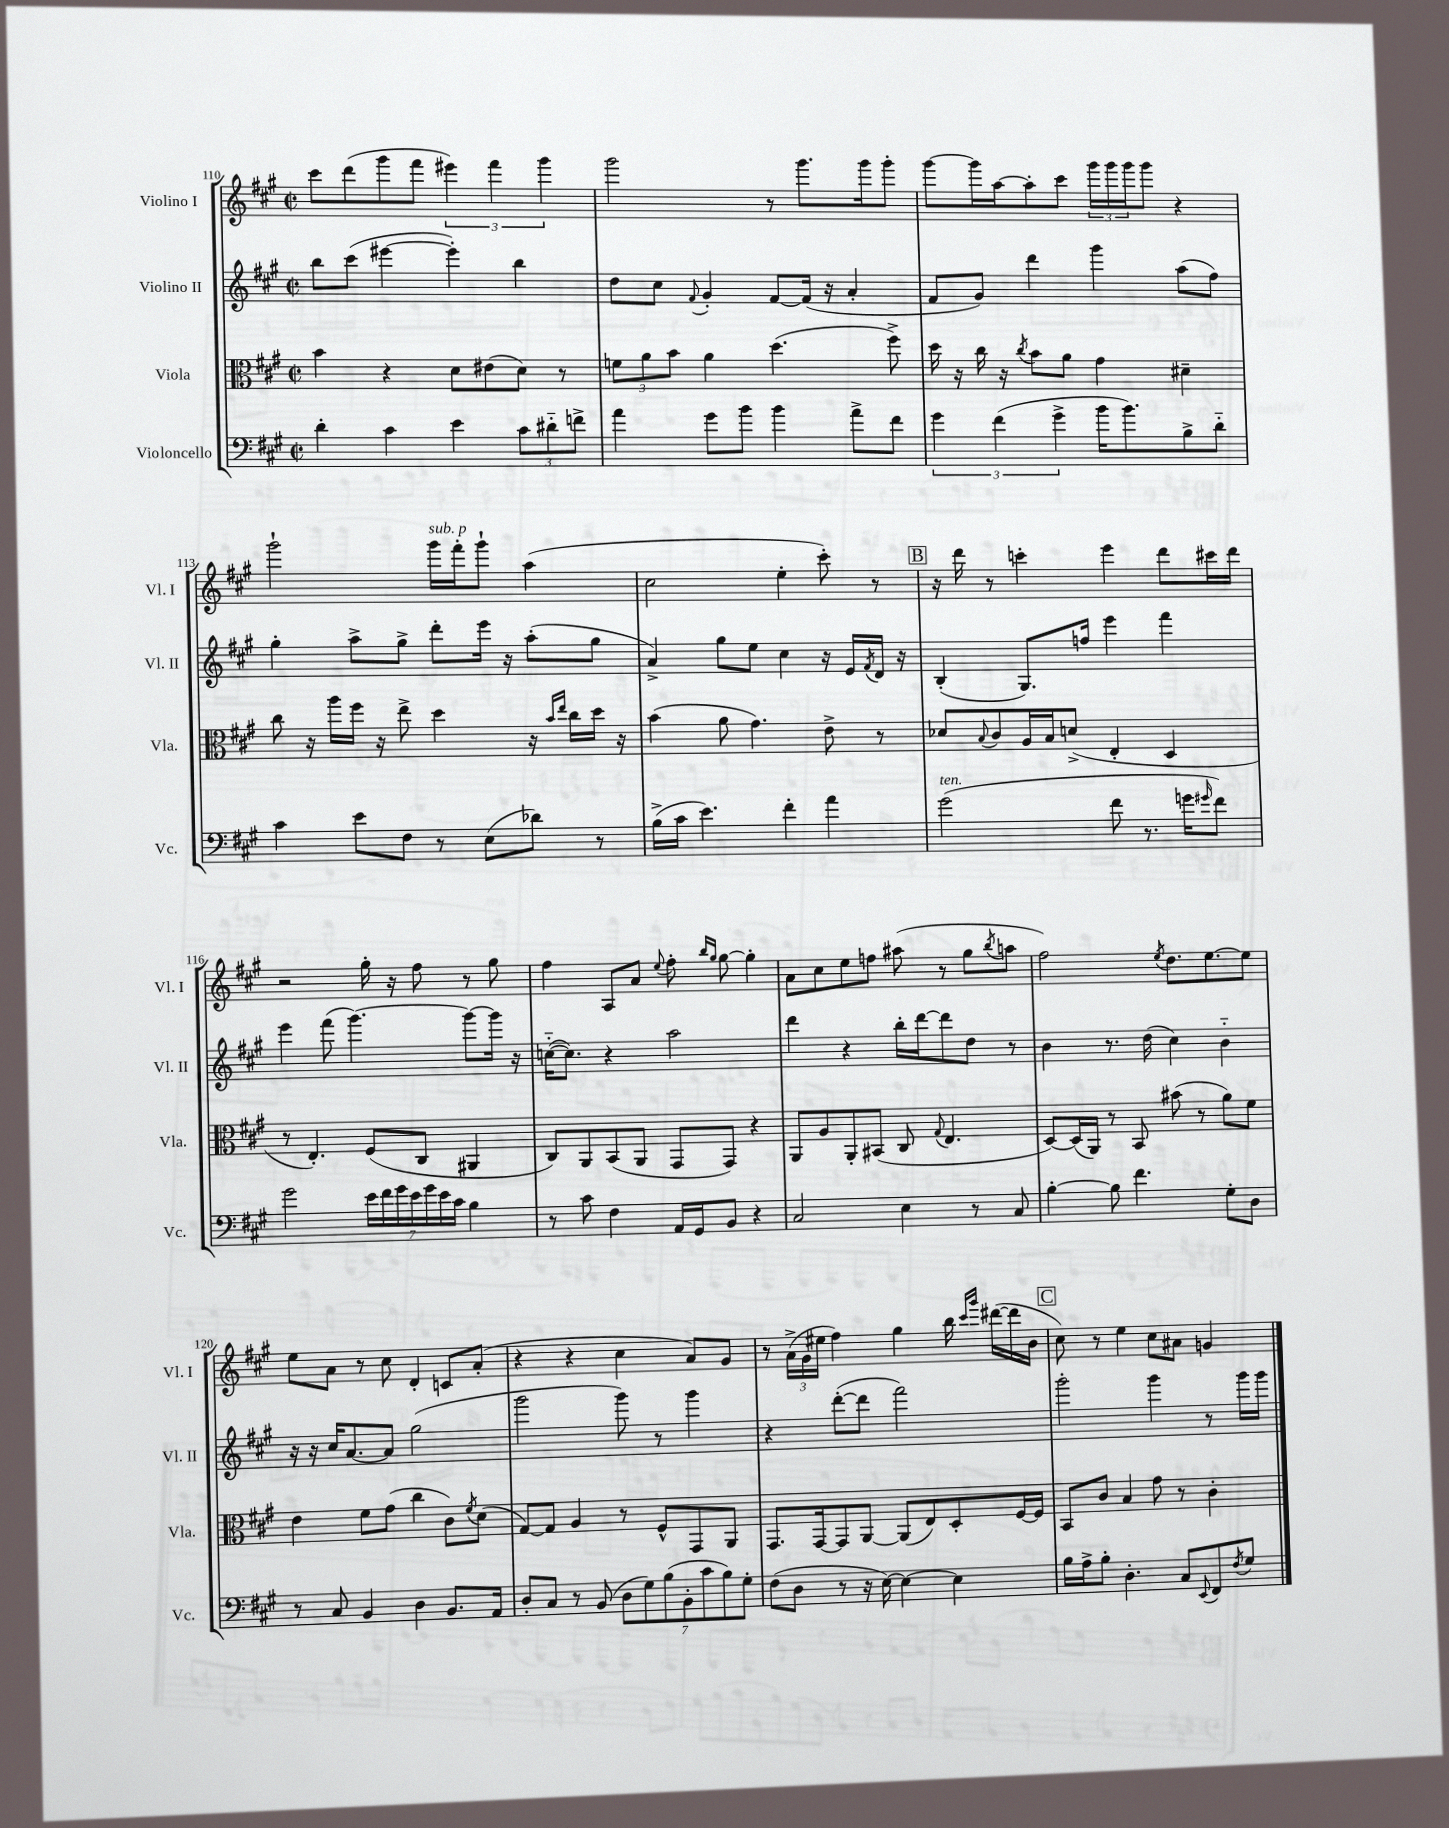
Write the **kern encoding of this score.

**kern	**kern	**kern	**kern
*staff4	*staff3	*staff2	*staff1
*clefF4	*clefC3	*clefG2	*clefG2
*k[f#c#g#]	*k[f#c#g#]	*k[f#c#g#]	*k[f#c#g#]
*M2/2	*M2/2	*M2/2	*M2/2
*met(c|)	*met(c|)	*met(c|)	*met(c|)
4d'	4b	8bb	8ccc#
.	.	(8ccc#	(8ddd
4c#	4r	[4eee#	8ggg#
.	.	.	8fff#
4e	8d	4eee#'])	6eee#)
.	(8e#	.	.
.	.	.	6fff#
12c#	8d)	4bb	.
12d#'~	.	.	6ggg#
.	8r	.	.
12f^	.	.	.
=	=	=	=
4a	12f	8dd	2ggg#
.	12a	.	.
.	.	8cc#	.
.	12b	.	.
.	.	8qqf#	.
8g#	4a	4g#'	.
8b	.	.	.
4b	(4.dd	[8f#	8r
.	.	(16f#]	8.ggg#
.	.	16r	.
8a^	.	4a'	.
.	.	.	16ggg#
8f#	8ff#^)	.	8ggg#'
=	=	=	=
6g#	16dd	8f#	[8ggg#
.	16r	.	.
.	16cc#	8g#)	16ggg#]
(6f#	.	.	.
.	16r	.	[16aa
.	8qcc#	.	.
.	8b	4ddd	8aa']
6g#^	.	.	.
.	8a	.	8ccc#
16b	4g#	4ggg#	24ggg#
.	.	.	24ggg#
8.b)	.	.	.
.	.	.	24ggg#
.	.	.	8ggg#
8B^	4d#~	(8aa	4r
8d'~	.	8ff#)	.
=	=	=	=
4c#	8cc#	4gg#'	2ggg#`
.	16r	.	.
.	16aa	.	.
8e	16ff#	8aa^	.
.	16r	.	.
8F#	8ee^	8gg#^	.
8r	4dd	8ddd'	16ggg#
.	.	.	16fff#'
(8E	.	16eee	8ggg#`
.	.	16r	.
8d-)	16r	(8aa'	(4aa
.	16qqb	.	.
.	16qqee	.	.
.	16cc#	.	.
8r	16dd	8gg#	.
.	16r	.	.
=	=	=	=
(16B^	(4b	4a^)	2cc#
16c#	.	.	.
4.e)	.	.	.
.	8a	8gg#	.
.	4.g#)	8ee	.
4f#'	.	4cc#	4ee'
4a	8e^	16r	8ccc#')
.	.	16e	.
.	.	8qf#	.
.	8r	16d	8r
.	.	16r	.
=	=	=	=
(2g#	8d-	(4B'	16r
.	.	.	16ddd
.	8qqB	.	.
.	8c#	.	8r
.	16A	8.G#)	4ccc'
.	16B	.	.
.	(8d^	.	.
.	.	16ff	.
8f#	4E'	4eee	4eee
8.r	.	.	.
.	4D	4fff#	8ddd
16g	.	.	.
16qqg#	.	.	.
8f#)	.	.	16ccc#
.	.	.	16ddd
=	=	=	=
2g#	8r	4eee	2r
.	4.E')	.	.
.	.	(8fff#	.
.	.	[4.ggg#)	.
28e	(8F#	.	16gg#'
28f#	.	.	.
.	.	.	16r
28g#	.	.	.
28e	.	.	.
.	8C#	.	8ff#
28g#	.	.	.
28e	.	.	.
28c#	.	.	.
4B	4AA#	8ggg#_	8r
.	.	16ggg#]	8gg#
.	.	16r	.
=	=	=	=
8r	8C#)	([16cc'~	4ff#
.	.	8.cc])	.
8c#	8AA	.	.
4F#	(8BB	4r	8A
.	8AA	.	8a
.	.	.	8qqee
16AA	8GG#	2aa	8ff#'
16GG#	.	.	.
.	.	.	16qqbb
.	.	.	16qqgg#
8BB	8GG#)	.	[8gg#
4r	4r	.	4gg#']
=	=	=	=
2C#	8AA	4ddd	8a
.	8A	.	8cc#
.	8AA'	4r	8ee
.	(8BB#	.	8ff
4E	8C#	16bb'	(8aa#
.	.	[16ddd	.
.	8qqG#	.	.
.	4.E	8ddd]	8r
8r	.	8dd	8gg#
.	.	.	8qbb
8C#	.	8r	8aa
=	=	=	=
[4B'	[8D)	4b	2ff#)
.	(16D]	.	.
.	16AA)	.	.
8B]	8r	8.r	.
4.f#	8BB	.	.
.	.	(16dd	.
.	.	.	8qee
.	(8b#	4cc#)	8.dd
.	8r	.	.
.	.	.	[8.ee
8G#'	8a)	4b'~	.
8D	8f#	.	8ee]
=	=	=	=
8r	4e	16r	8ee
.	.	16r	.
8C#	.	16cc#	8a
.	.	[8.a	.
4BB	8f#	.	8r
.	(8g#	8a]	8cc#
4D	4cc#	(2gg#	4d'
8.BB	8c#)	.	8c
.	8qf#	.	.
.	(8d	.	(8a'
16AA	.	.	.
=	=	=	=
8D'	[8G#)	2ggg#	4r
8C#	8G#]	.	.
8r	4A	.	4r
(8BB	.	.	.
14D	8r	8ggg#)	4cc#
14G#)	.	.	.
.	8F#^^	8r	.
(14B	.	.	.
14BB'	.	.	.
.	8GG#	4ggg#	8a)
14c#	.	.	.
14B)	.	.	.
.	8AA	.	8g#
14G#'	.	.	.
=	=	=	=
(8F#	8.GG#	4r	8r
8D	.	.	(24a^
.	.	.	24g#
.	[16GG#	.	.
.	.	.	24ee#
8r	8GG#]	([8ddd'	4ff#)
16r	[8AA	8ddd]	.
[16E)	.	.	.
4E_	(8AA]	2fff#)	4gg#
.	8E)	.	.
4E]	8D'	.	16bb
.	.	.	16qqccc#
.	.	.	16qqggg#
.	.	.	([16ddd#
.	[16F#	.	16ddd#]
.	16F#]	.	16b
=	=	=	=
16B	8BB	2ggg#'	8cc#)
16A^	.	.	.
8B'	8c#	.	8r
4.D'	4B	.	4ee
.	8g#	4ggg#	8cc#
8C#	8r	.	8a#
8qqEE	.	.	.
8FF#	4c#'	8r	4g
8qF#	.	.	.
8G#	.	16ggg#	.
.	.	16ggg#	.
==	==	==	==
*-	*-	*-	*-
